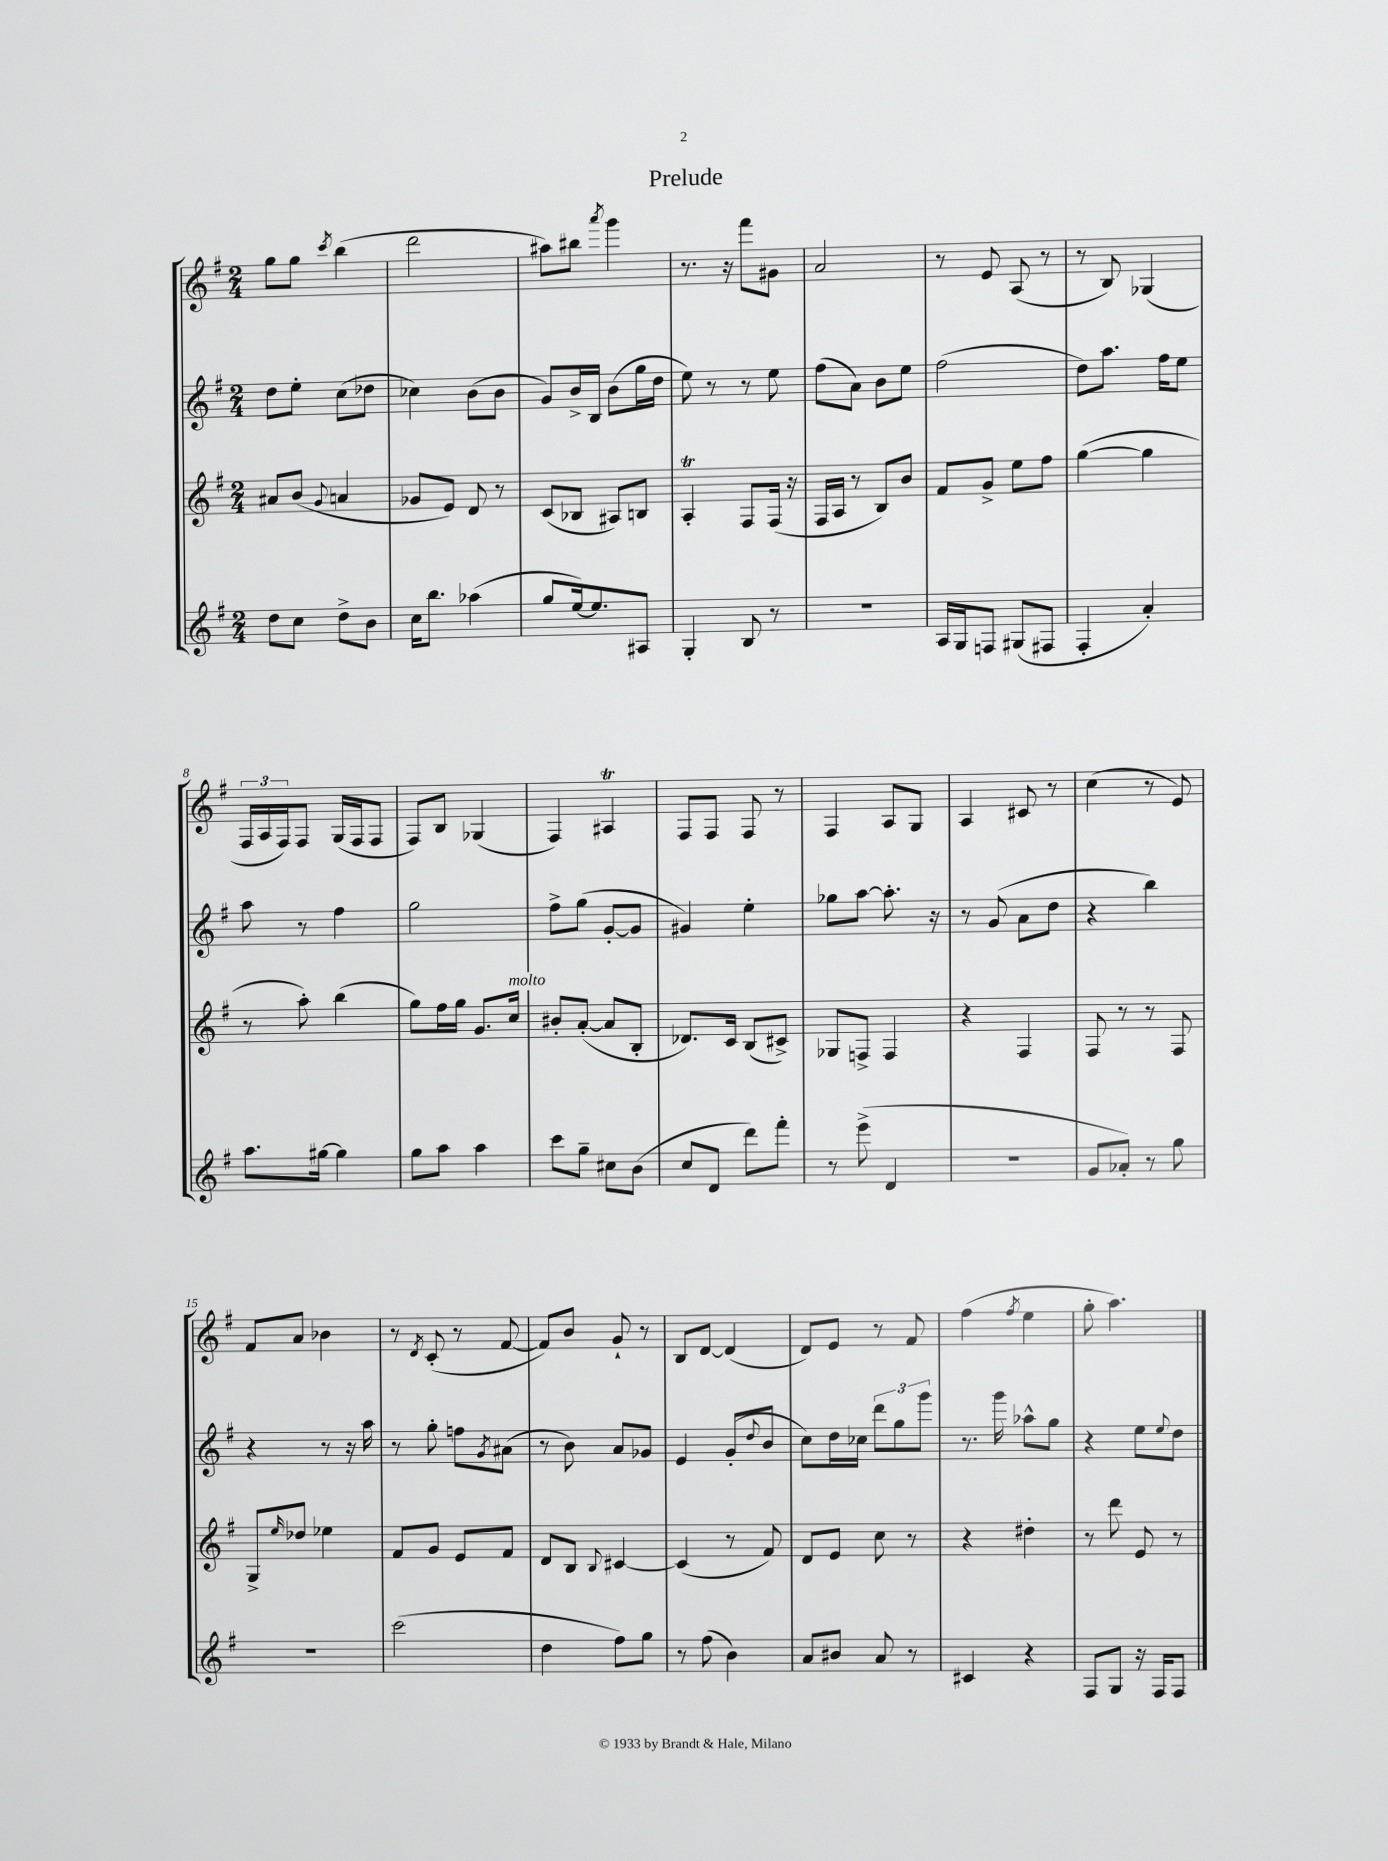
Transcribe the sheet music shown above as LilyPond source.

\header { title = "Prelude" }
<<
\new StaffGroup <<
\new Staff = "s0" {
    \clef treble \key g \major \numericTimeSignature \time 2/4
    g''8 g''8 \acciaccatura { c'''8 } b''4( |
    d'''2 |
    ais''8) bis''8 \acciaccatura { a'''8 } g'''4 |
    r8. r16 fis'''8 gis'8 |
    a'2 |
    r8 e'8 a8( r8 |
    r8 b8) ges4( |
    \tuplet 3/2 { fis16 a16 fis16) } fis8 g16( fis16 fis8 |
    fis8) b8 ges4( |
    fis4) ais4\trill |
    fis8 fis8 fis8 r8 |
    fis4 a8 g8 |
    a4 cis'8 r8 |
    c''4( r8 e'8) |
    fis'8 a'8 bes'4 |
    r8 \acciaccatura { d'8 } c'8-.( r8 fis'8~ |
    fis'8) b'8 g'8-! r8 |
    b8 d'8~ d'4( |
    d'8) e'8 r8 fis'8 |
    fis''4( \acciaccatura { fis''8 } e''4 |
    g''8-. a''4.) \bar "|." |
}
\new Staff = "s1" {
    \clef treble \key g \major \numericTimeSignature \time 2/4
    d''8 e''8-. c''8( des''8 |
    ces''4) b'8( b'8 |
    g'8) b'16-> b16 b'8( g''16 d''16 |
    e''8) r8 r8 e''8 |
    fis''8( a'8) b'8 e''8 |
    fis''2( |
    d''8) a''8. fis''16 e''8 |
    a''8 r8 fis''4 |
    g''2 |
    fis''8-> g''8( g'8~-. g'8 |
    gis'4) e''4-. |
    ges''8 a''8~ a''8.-. r16 |
    r8 g'8( a'8 d''8 |
    r4 b''4) |
    r4 r8 r16 a''16 |
    r8 g''8-. f''8 \acciaccatura { g'8 } ais'8( |
    r8 b'8) a'8 ges'8 |
    e'4 g'8-.( \appoggiatura { d''8 } b'8 |
    c''8) d''16 ces''16 \tuplet 3/2 { d'''8 g''8 g'''8 } |
    r8. g'''16 aes''8-^ g''8 |
    r4 e''8 \appoggiatura { e''8 } d''8 \bar "|." |
}
\new Staff = "s2" {
    \clef treble \key g \major \numericTimeSignature \time 2/4
    ais'8 b'8( \appoggiatura { g'8 } a'4 |
    ges'8 e'8) d'8 r8 |
    c'8( bes8 ais8) b8 |
    a4-.\trill fis8 fis16( r16 |
    fis16 a16 r8 b8) b'8 |
    fis'8 g'8-> e''8 fis''8 |
    g''4~( g''4 |
    r8 a''8-.) b''4( |
    g''8) fis''16 g''16 g'8. c''16^\markup { \italic "molto" } |
    bis'8-. a'8~-.( a'8 b8-. |
    des'8.) c'16 b8( cis'8->) |
    ges8 f8-> f4 |
    r4 fis4 |
    fis8 r8 r8 fis8 |
    g8-> \grace { e''16 } des''8 ees''4 |
    fis'8 g'8 e'8 fis'8 |
    d'8 b8 \appoggiatura { b8 } cis'4~ |
    cis'4( r8 fis'8) |
    d'8 e'8 c''8 r8 |
    r4 dis''4-. |
    r8 d'''8 e'8 r8 \bar "|." |
}
\new Staff = "s3" {
    \clef treble \key g \major \numericTimeSignature \time 2/4
    d''8 c''8 d''8-> b'8 |
    c''16 b''8. aes''4( |
    g''8 e''16~) e''8. ais8 |
    g4-. b8 r8 |
    R2 |
    a16 g16 f8 gis8( fis8 |
    fis4-. a'4-.) |
    a''8. gis''16~ gis''4 |
    g''8 a''8 a''4 |
    c'''8 g''8-- cis''8 b'8( |
    c''8 d'8 d'''8) fis'''8-. |
    r8 e'''8->( d'4 |
    R2 |
    g'8 aes'8-.) r8 g''8 |
    R2 |
    c'''2( |
    d''4 fis''8) g''8 |
    r8 fis''8( b'4) |
    a'8 bis'8 a'8 r8 |
    cis'4 r4 |
    fis8 g8 r16 fis16 fis8 \bar "|." |
}
>>
>>
